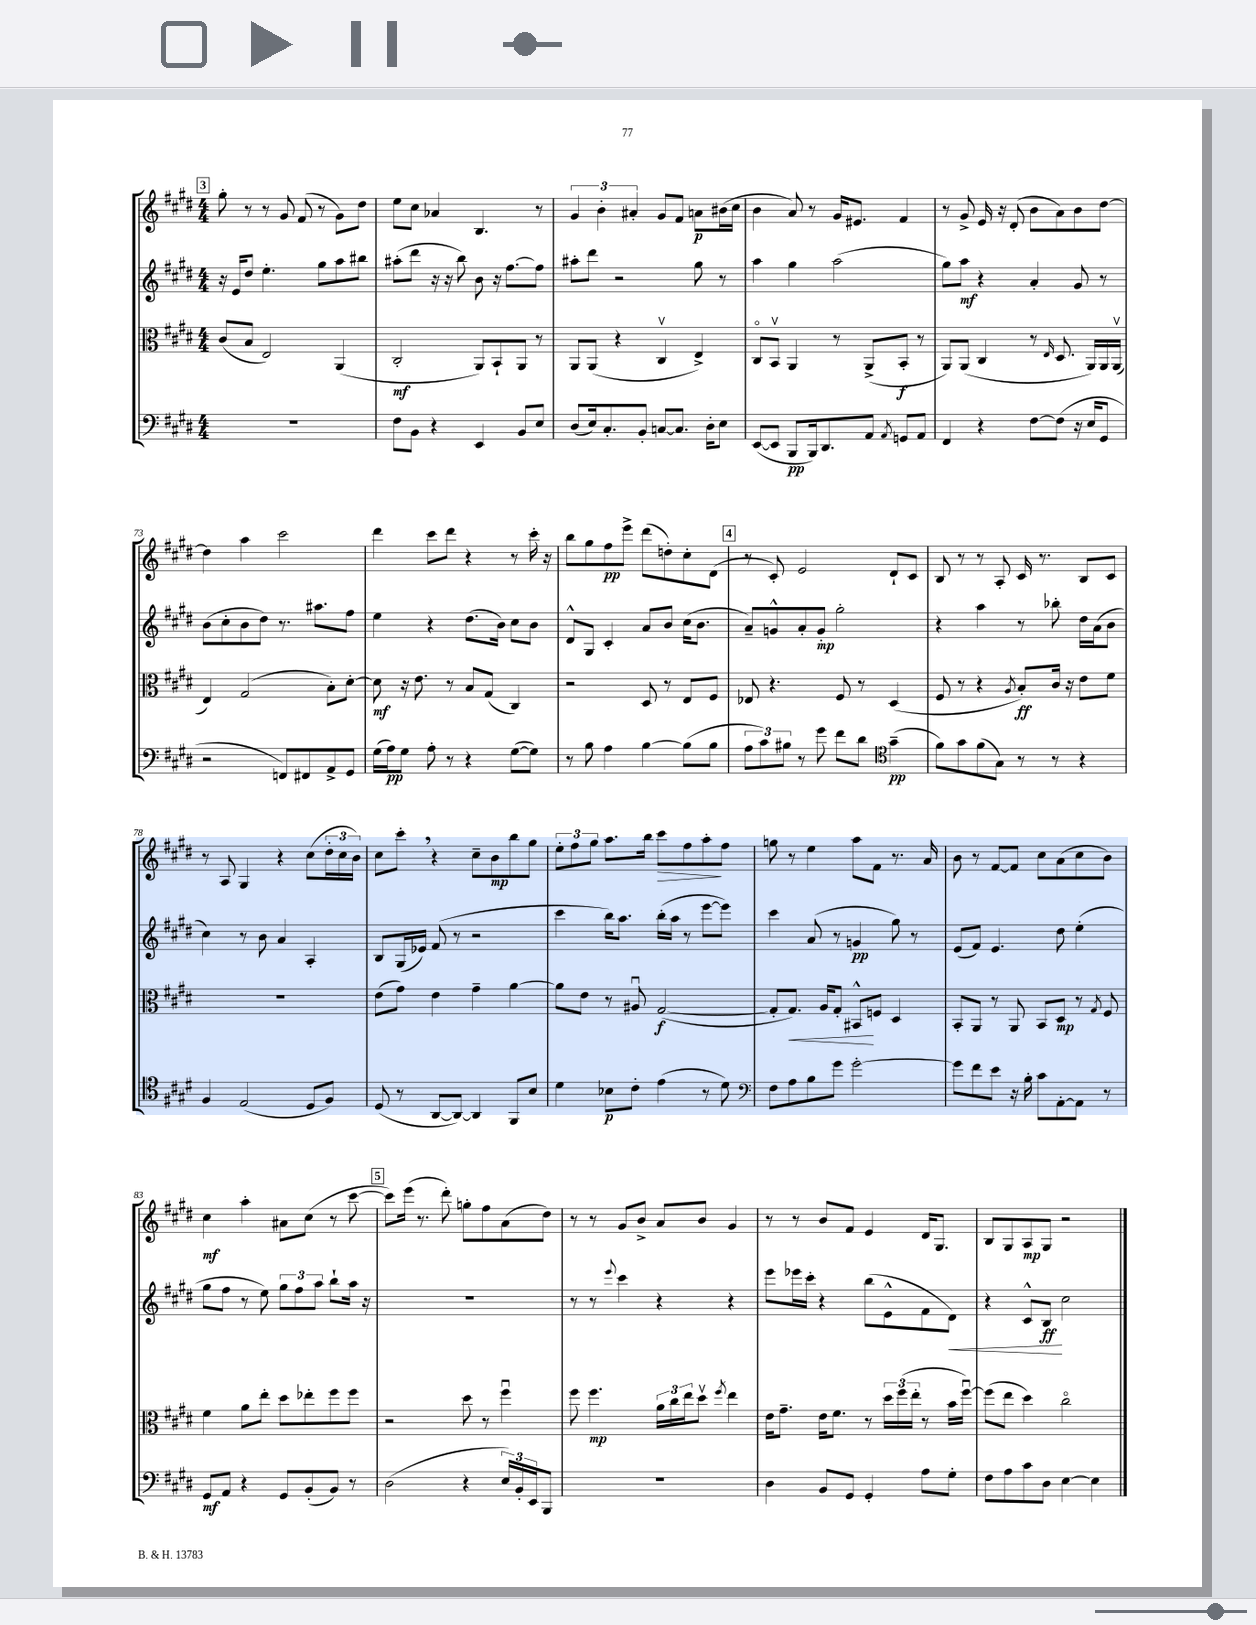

**kern	**kern	**kern	**kern
*staff4	*staff3	*staff2	*staff1
*clefF4	*clefC3	*clefG2	*clefG2
*k[f#c#g#d#]	*k[f#c#g#d#]	*k[f#c#g#d#]	*k[f#c#g#d#]
*M4/4	*M4/4	*M4/4	*M4/4
1r	(8c#	16r	8gg#'
.	.	16e	.
.	8B	8dd#	8r
.	2E)	4.ee'	8r
.	.	.	8g#
.	.	.	(8f#
.	.	8gg#	8r
.	(4AA	8aa	8g#)
.	.	8bb#	8dd#
=	=	=	=
8F#	2C#'	(8aa#'	8ee
8BB	.	8ddd#	8cc#
4r	.	16r	4a-
.	.	16r	.
.	.	8bb)	.
4EE	8AA)	8b	4.B
.	8BB`	16r	.
.	.	[8.ff#	.
8BB	8AA	.	.
8E	8r	8ff#]	8r
=	=	=	=
(8D#	8AA	8aa#'	6g#
16E)	(8AA	8ddd#	.
.	.	.	6b'
8.C#'	.	.	.
.	4r	2r	.
.	.	.	6a#'
8BB'	.	.	.
[8C	4C#v	.	8g#
8.C]	.	.	8f#
.	4E^)	8gg#	8a
16D#'	.	.	.
8E	.	8r	(16b#
.	.	.	16cc#
=	=	=	=
([8EE	8C#o	4aa	4b
8EE]	8BBv	.	.
8BBB	4AA	4gg#	8a)
16BBB)	.	.	8r
8.DD#	.	.	.
.	8r	(2aa	16g#
.	.	.	8.e#
8AA	(8AA^	.	.
8qAA	.	.	.
8GG	8BB'	.	4f#
8AA	8r	.	.
=	=	=	=
4FF#	8AA)	8gg#)	8r
.	(8AA	8aa	8g#^
4r	4C#	4r	16e
.	.	.	16r
.	.	.	(8d#'
[8F#	8r	4a'	8b
.	16qqE	.	.
(8F#]	8.D#	.	8a)
16r	.	8g#	8b
16E	16AA)	.	.
8GG#	16AA	8r	[8dd#
.	(16AAv	.	.
=	=	=	=
2r	4E)	(8b	4dd#]
.	.	8cc#'	.
.	(2G#	8b	4aa
.	.	8dd#)	.
8FF)	.	8.r	2ccc#
8FF#	.	.	.
.	.	8.aa#	.
8AA^	8B')	.	.
8GG#	[8d#'	8ff#	.
=	=	=	=
(16G#	8d#]	4ee	4ddd#
16A)	.	.	.
8G#	16r	.	.
.	8.e	.	.
8A'	.	4r	8ccc#
8r	8r	.	8ddd#
4r	8B	(8.dd#	4r
.	(8G#	.	.
.	.	16b)	.
([8G#	4C#)	8cc#	8r
8G#])	.	8b	16ccc#'
.	.	.	16r
=	=	=	=
8r	2r	8d#^^	8bb
8B	.	8G#	8gg#
4A	.	4c#'	8ff#
.	.	.	8eee^
[4B	8D#	8a	(8ddd#
.	8r	8b	8dd')
(8B]	8E	(16cc#	8cc#'
.	.	8.b	.
8B	8F#	.	(8d#
=	=	=	=
12A	8E-	8a~)	8r
12c#)	.	.	.
.	4.r	8g^^	8c#')
12B#	.	.	.
8r	.	8a'	2e
8g#	.	8g'	.
8f#	8F#	2gg#'	.
8d#	8r	.	.
*clefC4	*	*	*
(4g#~	(4D#	.	8d#`
.	.	.	8c#
=	=	=	=
8f#)	8F#	4r	8B
8g#	8r	.	8r
(8f#	4r	4aa	8r
8G#)	.	.	8A'
.	8qA	.	.
8r	8B')	8r	16c#
.	.	.	8.r
8r	16c#	8bb-'	.
.	16r	.	.
4r	8e	16dd#	8B
.	.	(16a	.
.	8f#	8b	8c#
=	=	=	=
4F#	1r	4cc#)	8r
.	.	.	8A
(2E	.	8r	4G#
.	.	8b	.
.	.	4a	4r
8D#	.	4A'	(8cc#
8F#)	.	.	24dd#'
.	.	.	24cc#
.	.	.	24b)
=	=	=	=
(8D#	(8e	8B	8cc#
8r	8g#)	(16G#	8ccc#'
.	.	16e-)	.
[8AA	4e	(8f#	4r
8AA_)	.	8r	.
4AA]	4g#~	2r	8cc#~
.	.	.	8b
8FF#	[4a	.	8bb
8B	.	.	8gg#
=	=	=	=
4d#	8a]	4ccc#	12ee'
.	.	.	12ff#
.	8e	.	.
.	.	.	12gg#
8B-	8r	16bb)	8.aa
.	.	8.aa	.
8c#'	8A#u	.	.
.	.	.	16bb
(4e	([2G#	(16bb'	8ccc#
.	.	16aa	.
.	.	8r	8ff#
8r	.	[8eee	8aa'
8d#)	.	8eee])	8ff#
=	=	=	=
*clefF4	*	*	*
8F#	8G#']	4ccc#	8gg
8A	8.G#)	.	8r
8B	.	(8a	4ee
.	16A	.	.
8g#	8G#'	8r	.
[2g#'	8BB#^^	4g	8aa
.	8F	.	8f#
.	4D#	8gg#)	8.r
.	.	8r	.
.	.	.	16a
=	=	=	=
8g#]	8BB'	(8e	8b
8f#	8AA	8f#)	8r
8e	8r	4.e	[8f#
16r	8AA	.	8f#]
16B'	.	.	.
8c#	8BB	.	8cc#
[8AA'	8D#	8dd#	(8a
8AA]	8r	(4ee'	8cc#
.	8qG#	.	.
8r	8F#	.	8b)
=	=	=	=
8GG#	4f#	8gg#	4cc#
8AA	.	8ff#	.
4r	8a	8r	4aa'
.	8ee'	8ee)	.
8GG#	8dd#	12gg#	8a#
.	.	12ff#	.
(8BB'	8ee-'	.	(8cc#
.	.	12aa	.
8BB)	8ff#	8bb`	8r
8r	8ff#	16aa	[8ccc#
.	.	16r	.
=	=	=	=
(2D#	2r	1r	8ccc#])
.	.	.	(16eee
.	.	.	8.r
.	.	.	8ddd#')
4r	8dd#	.	8gg'
.	8r	.	8ff#
24E)	4ff#u	.	(8a
24BB'	.	.	.
24EE	.	.	.
8BBB	.	.	8dd#)
=	=	=	=
1r	8ff#	8r	8r
.	4.ff#	8r	8r
.	.	8qqeee	.
.	.	4ccc#	8g#
.	.	.	8b^
.	24a	4r	8a
.	24cc#	.	.
.	24ee	.	.
.	8dd#v	.	8b
.	8qff#	.	.
.	4ee	4r	4g#
=	=	=	=
4D#	16e	8eee	8r
.	8.g#~	.	.
.	.	16eee-	8r
.	.	16ccc#'	.
8BB	16e	4r	8b
.	8.f#	.	.
8GG#	.	.	8f#
4GG#'	8r	(8bb	4e
.	24dd#	8e^^	.
.	(24ff#	.	.
.	24ee'	.	.
8A	8r	8f#	16d#
.	.	.	8.G#
8G#'	16b	8d#)	.
.	[16ff#u)	.	.
=	=	=	=
8F#	(8ff#]	4r	8B
8A	8ee	.	8G#
8c#	4dd#)	8c#^^	8A
8D#	.	8B	8G#
[4E	2cc#o	2cc#	2r
4E]	.	.	.
==	==	==	==
*-	*-	*-	*-
